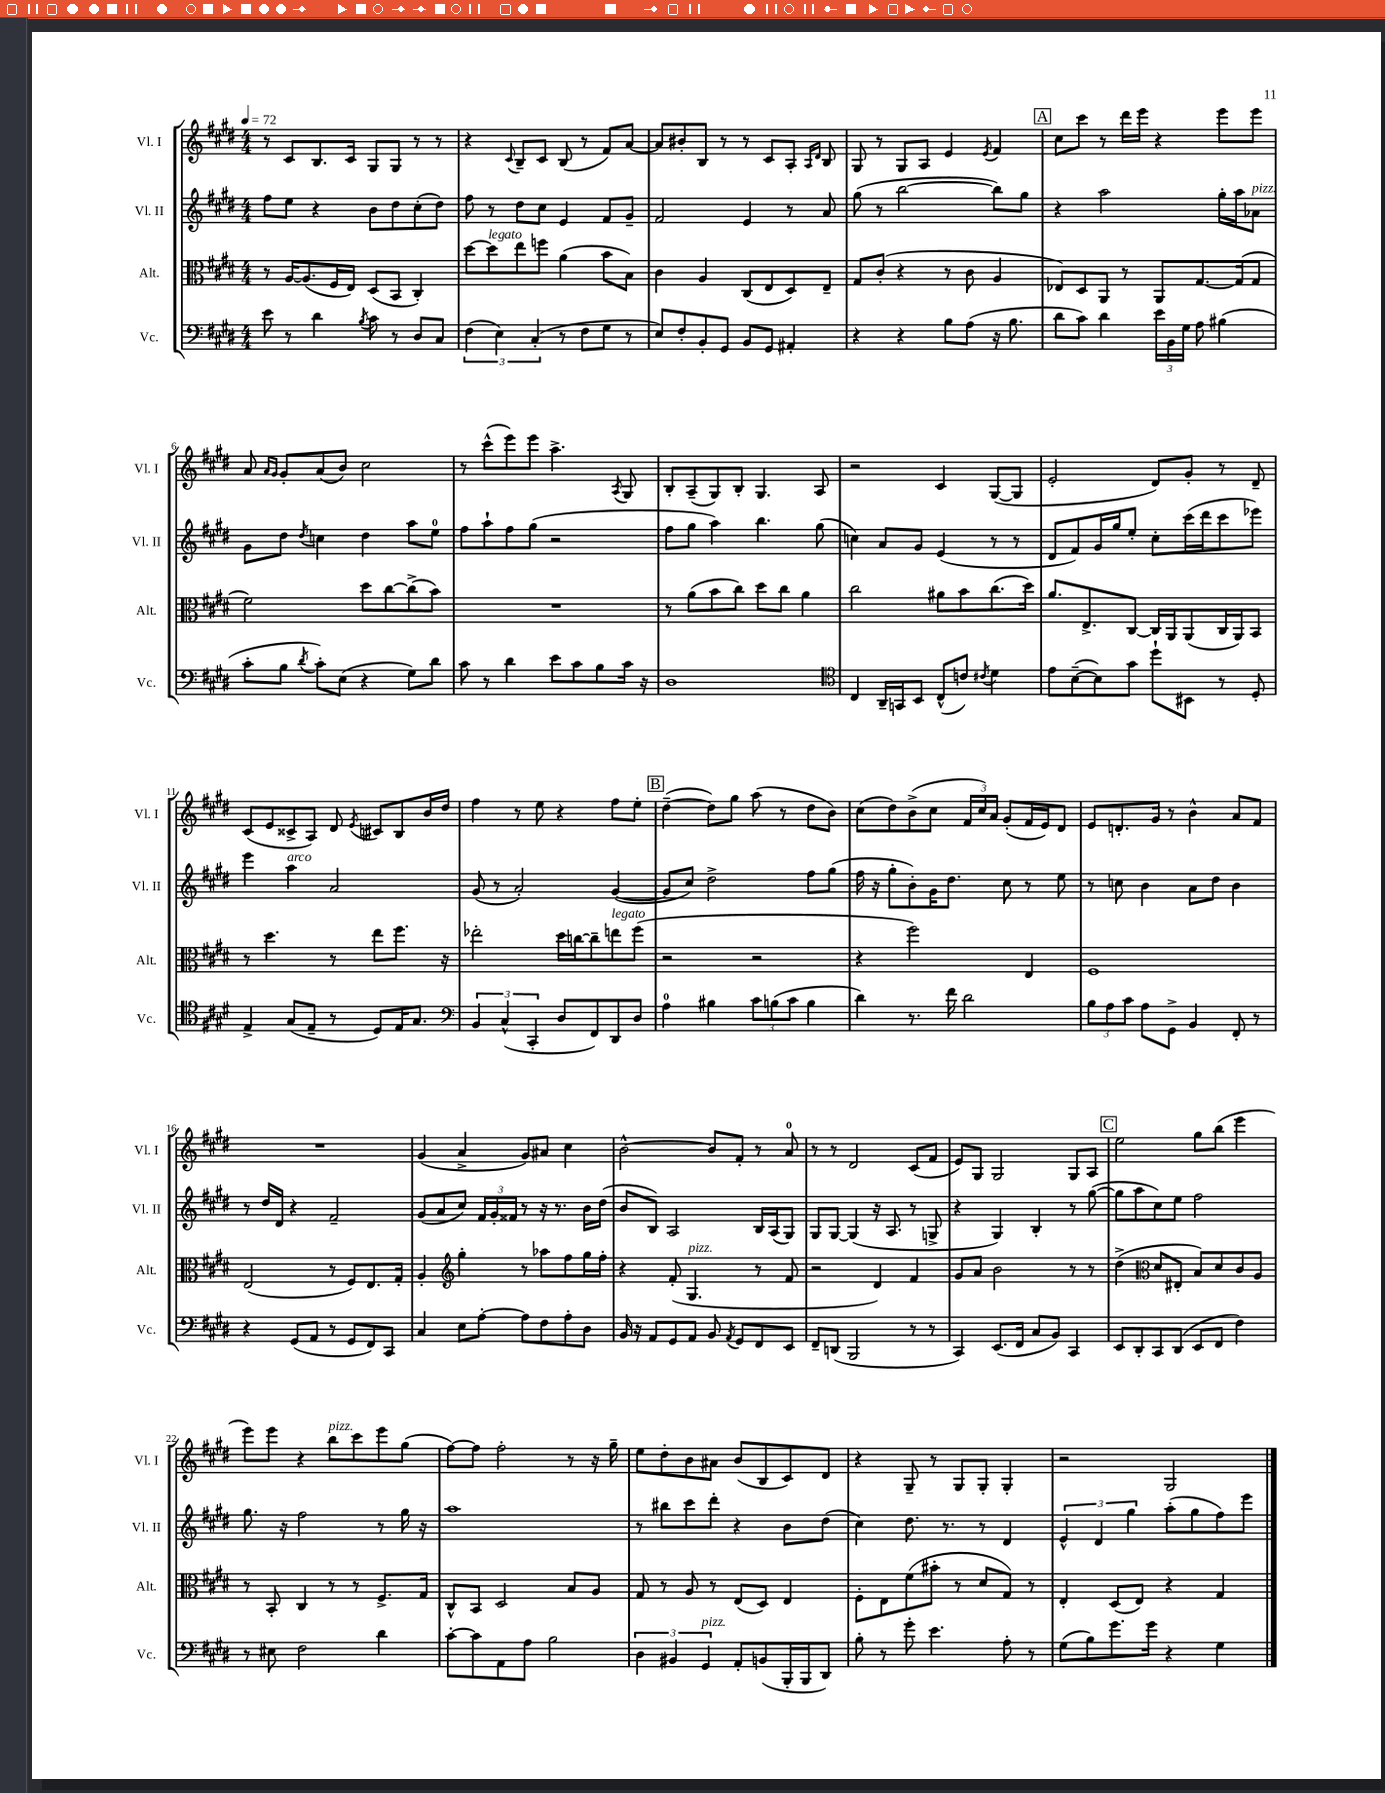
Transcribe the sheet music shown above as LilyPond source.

<<
\new StaffGroup <<
\new Staff = "s0" \with { instrumentName = "Vl. I" shortInstrumentName = "Vl. I" } {
    \clef treble \key e \major \numericTimeSignature \time 4/4 \tempo 4 = 72
    \autoBeamOff r8 cis'8[ b8. cis'16] gis8[ gis8] r8 r8 |
    r4 \appoggiatura { cis'8 } b8[-- cis'8] b8( r8 fis'8[) a'8]~ |
    a'8[ bis'8-. b8] r8 r8 cis'8[ a8]-. \grace { a16[ dis'16] } b8 |
    gis8 r8 gis8[ a8] e'4 \acciaccatura { e'8 } fis'4 |
    \mark \markup { \box "A" } cis''8[ cis'''8] r8 dis'''16[ e'''16] r4 e'''8[ e'''8] |
    a'8 \grace { a'16[ gis'16] } gis'8[-. a'8( b'8]) cis''2 |
    r8 cis'''8[-^( e'''8) e'''8] a''4.-> \acciaccatura { a8 } gis8 |
    b8[-. a8--( gis8) b8]-. gis4. a8 |
    r2 cis'4 gis8[~( gis8] |
    e'2-. dis'8[) gis'8]-. r8 dis'8-- |
    cis'8[( e'8 cisis'8-> a8]) dis'8 \acciaccatura { e'8 } cis'8[ b8 b'16 dis''16] |
    fis''4 r8 e''8 r4 fis''8[ e''8]-. |
    \mark \markup { \box "B" } dis''4~--( dis''8[) gis''8] a''8( r8 dis''8[ b'8]) |
    cis''8[( dis''8) b'8->( cis''8] \tuplet 3/2 { fis'16[ cis''16) a'16] } gis'8[-.( fis'16 e'16) dis'8] |
    e'8[ d'8.-. gis'16] r8 b'4-^ a'8[ fis'8] |
    R1 |
    gis'4( a'4-> gis'8[) ais'8] cis''4 |
    b'2~-^ b'8[ fis'8]-. r8 a'8-0 |
    r8 r8 dis'2 cis'8[( fis'8] |
    e'8[) gis8] gis2 gis8[ a8] |
    \mark \markup { \box "C" } e''2 gis''8[ b''8]( e'''4 |
    e'''8[) e'''8] r4 b''8[^\markup { \italic "pizz." } cis'''8 e'''8 gis''8]( |
    fis''8[~) fis''8] fis''2-. r8 r16 gis''16-- |
    e''8[ dis''8-. b'8 ais'8] b'8[( b8 cis'8) dis'8] |
    r4 gis8-- r8 gis8[ gis8]-. gis4-. |
    r2 gis2 \bar "|." |
}
\new Staff = "s1" \with { instrumentName = "Vl. II" shortInstrumentName = "Vl. II" } {
    \clef treble \key e \major \numericTimeSignature \time 4/4
    \autoBeamOff fis''8[ e''8] r4 b'8[ dis''8 cis''8-.( dis''8]) |
    fis''8 r8 dis''8[ cis''8] e'4 fis'8[ gis'8]-- |
    fis'2 e'4 r8 a'8 |
    gis''8( r8 b''2~ b''8[) gis''8] |
    \mark \markup { \box "A" } r4 a''2 gis''16[-. a''16 aes'8]^\markup { \italic "pizz." } |
    gis'8[ dis''8] \acciaccatura { dis''8 } c''4 dis''4 a''8[ e''8]-0 |
    fis''8[ a''8-! fis''8 gis''8]( r2 |
    fis''8[ gis''8] a''4) b''4. gis''8( |
    c''4) a'8[ gis'8] e'4( r8 r8 |
    dis'8[ fis'8) gis'16 gis''16 e''8]-. cis''8[-. cis'''16( dis'''16 cis'''8 ees'''8]) |
    e'''4 a''4^\markup { \italic "arco" } a'2 |
    gis'8( r8 a'2-.) gis'4~( |
    \mark \markup { \box "B" } gis'8[ cis''8]) dis''2-> fis''8[ gis''8]( |
    fis''16 r16 gis''8[-. b'8-.) gis'16 dis''8.] cis''8 r8 e''8 |
    r8 c''8 b'4 a'8[ dis''8] b'4 |
    r8 dis''16[ dis'16] r4 fis'2-- |
    gis'8[( a'8 cis''8]) \tuplet 3/2 { fis'16[ gis'16-. fisis'16] } r8 r16 r8. b'16[ dis''16]( |
    b'8[ b8]) a2 b16[ a16( gis8]) |
    gis8[ gis8]~ gis4( r16 a8. r8 g8-> |
    r4 gis4) b4-. r8 gis''8~( |
    \mark \markup { \box "C" } gis''8[ a''8 cis''8) e''8] fis''2 |
    gis''8. r16 fis''2 r8 gis''16 r16 |
    a''1 |
    r8 bis''8[ cis'''8 dis'''8]-. r4 b'8[ dis''8]( |
    cis''4) dis''8. r8. r8 dis'4 |
    \tuplet 3/2 { e'4-^ dis'4 gis''4 } a''8[-.( gis''8 fis''8) e'''8] \bar "|." |
}
\new Staff = "s2" \with { instrumentName = "Alt." shortInstrumentName = "Alt." } {
    \clef alto \key e \major \numericTimeSignature \time 4/4
    \autoBeamOff r8 a16[~ a8.( fis16 e16]) dis8[( b,8] cis4-.) |
    dis''8[~ dis''8^\markup { \italic "legato" } e''8 f''8] a'4( b'8[ b8]) |
    cis'4 a4 cis8[( e8 dis8) e8]-- |
    gis8[ cis'8]-.( r4 r8 cis'8 a4 |
    \mark \markup { \box "A" } ees8[) dis8 a,8] r8 a,8[ gis8.~ gis16( gis8] |
    fis'2) dis''8[ cis''8~ cis''8->( b'8]) |
    R1 |
    r8 a'8[( b'8 cis''8]) dis''8[ cis''8] a'4 |
    cis''2 ais'8[ b'8 cis''8.( dis''16]) |
    a'8.[ e8.-> cis8]~ cis16[ a,16 a,8( cis16 a,16) b,8] |
    r8 dis''4. r8 e''8[ fis''8.] r16 |
    ees''2-. dis''16[ c''16~ c''8-- e''8^\markup { \italic "legato" } fis''8]( |
    \mark \markup { \box "B" } r2 r2 |
    r4 fis''2) e4 |
    fis1 |
    e2( r8 fis8[) e8. gis16]-. |
    a4-. \clef treble gis''4-. r8 aes''8[ fis''8 gis''16 fis''16]-. |
    r4 fis'8-.( gis4.^\markup { \italic "pizz." } r8 fis'8 |
    r2 dis'4) fis'4 |
    gis'8[ a'8] b'2 r8 r8 |
    \mark \markup { \box "C" } dis''4->( \clef alto dis'8[ eis8]-. b8[) dis'8 cis'8 a8] |
    r8 b,8-. cis4 r8 r8 fis8.[-> gis16] |
    cis8[-^ b,8] dis2 b8[ a8] |
    gis8 r8 a8 r8 e8[( dis8]) e4 |
    fis8[-. e8 fis'8( bis'8]-. r8 dis'8[ gis8]) r8 |
    e4-. dis8[( e8]) r4 gis4 \bar "|." |
}
\new Staff = "s3" \with { instrumentName = "Vc." shortInstrumentName = "Vc." } {
    \clef bass \key e \major \numericTimeSignature \time 4/4
    \autoBeamOff e'8 r8 dis'4 \acciaccatura { b8 } cis'8 r8 dis8[ cis8] |
    \tuplet 3/2 { fis4( e4) cis4-.( } r8 fis8[ gis8] r8 |
    e8[) fis8-. b,8-. gis,8] b,8[ gis,8] ais,4-. |
    r4 r4 b8[ a8]( r16 b8. |
    \mark \markup { \box "A" } dis'8[ cis'8]) dis'4 \tuplet 3/2 { e'16[ b,16 gis16] } a8 bis4( |
    cis'8[-. b8] \acciaccatura { dis'8 } cis'8[-.) e8]( r4 gis8[) dis'8] |
    cis'8 r8 dis'4 e'8[ cis'8 b8 cis'16] r16 |
    dis1 |
    \clef tenor cis4 a,16[-- g,16 b,8] cis8[-^( c'8]) \acciaccatura { cis'8 } dis'4 |
    e'8[ b8~--( b8) gis'8] dis''8[-! bis,8] r8 dis8-. |
    e4-> gis8[( e8]-- r8 dis8[) e16 gis8.] |
    \clef bass \tuplet 3/2 { b,4 cis4-^( cis,4-. } dis8[ fis,8) dis,8 dis8] |
    \mark \markup { \box "B" } a4-0 bis4 \tuplet 3/2 { cis'8[ b8( cis'8] } b4 |
    dis'4) r8. fis'16 dis'2 |
    \tuplet 3/2 { b8[ a8 cis'8] } a8[ gis,8]-> b,4 fis,8-. r8 |
    r4 gis,8[( a,8] r8 gis,8[ fis,8) cis,8] |
    cis4 e8[ a8]~-. a8[ fis8 a8-. dis8] |
    b,16 r16 a,8[ gis,8 a,8] b,8 \acciaccatura { a,8 } gis,8[ fis,8 e,8] |
    fis,8[-- d,8]( b,,2 r8 r8 |
    cis,4) e,8.[( fis,16] cis8[ b,8]) cis,4 |
    \mark \markup { \box "C" } e,8[ dis,8-. cis,8 dis,8]( e,8[ fis,8] fis4) |
    r8 eis8 fis2 dis'4 |
    cis'8[~-. cis'8 a,8 a8] b2 |
    \tuplet 3/2 { dis4 bis,4 gis,4^\markup { \italic "pizz." } } a,8[-. b,8( b,,16-. b,,16 dis,8]) |
    b8-. r8 gis'8-. e'4. a8-. r8 |
    gis8[( b8) gis'8. gis'16] r4 gis4 \bar "|." |
}
>>
>>
